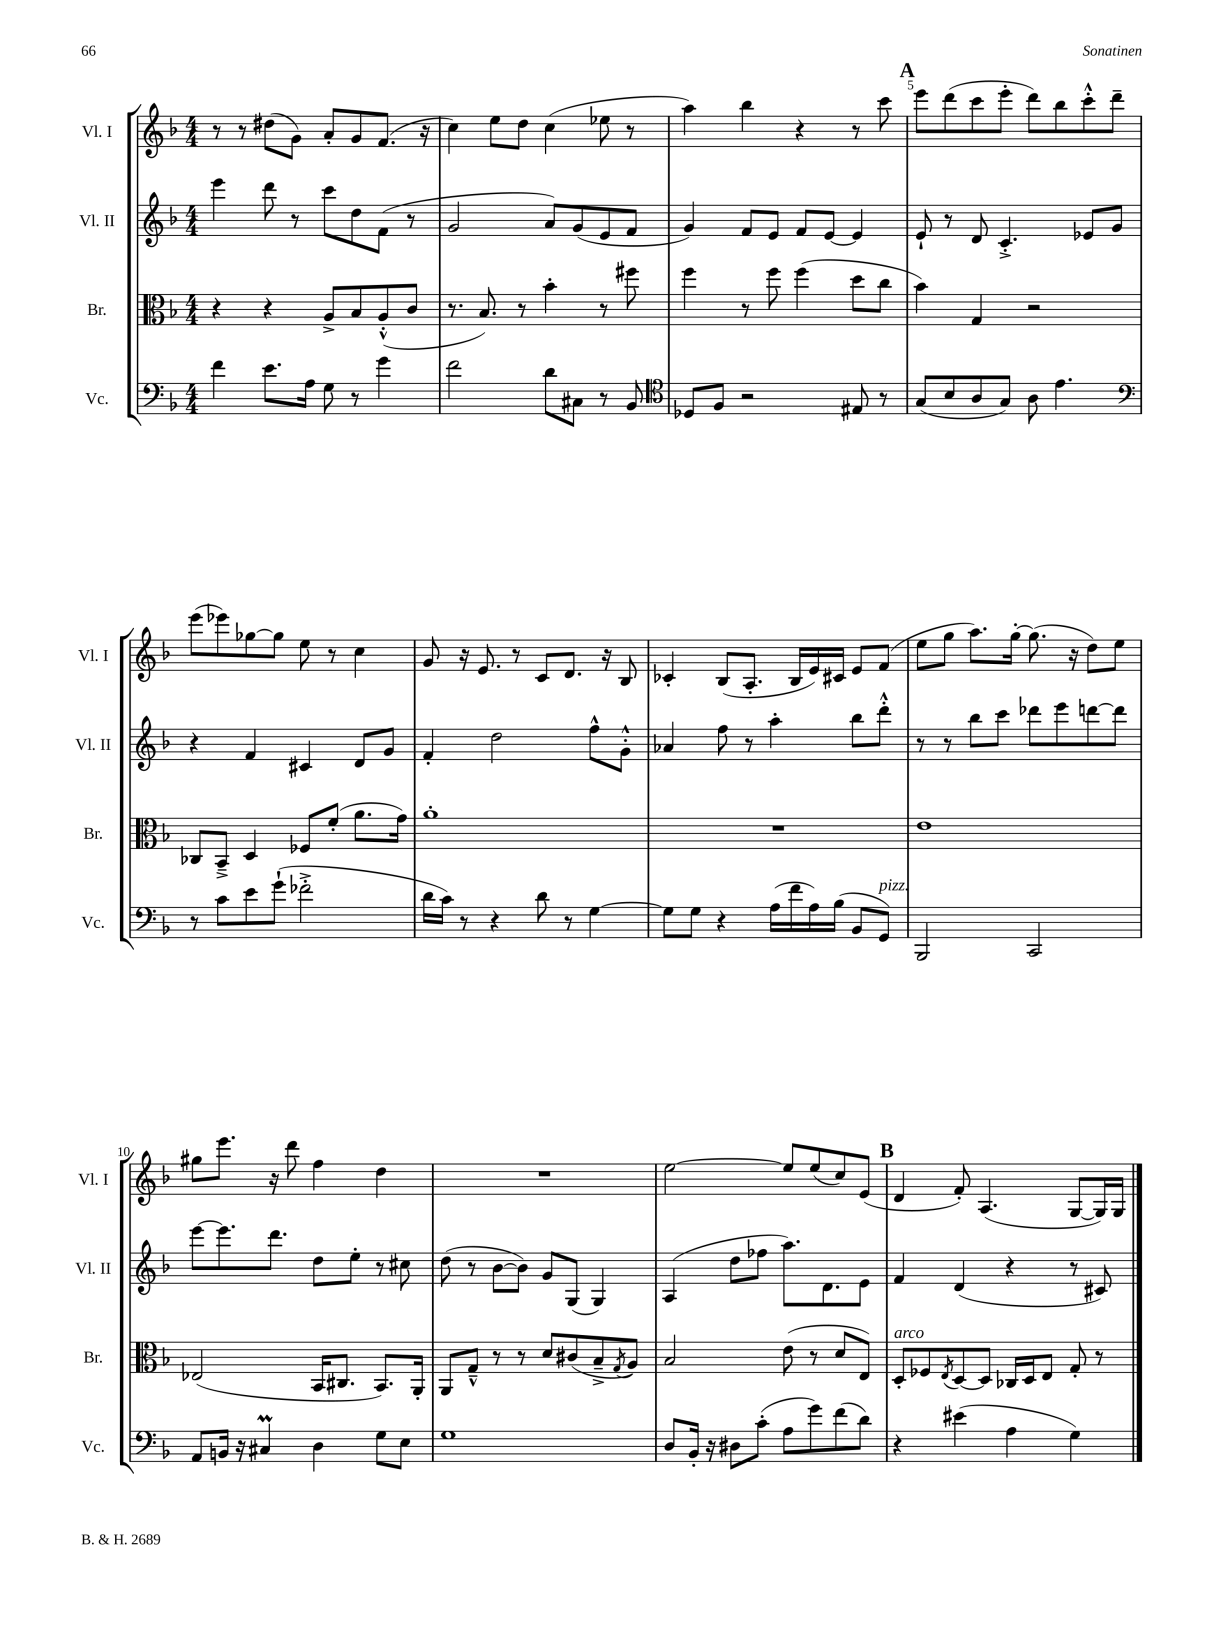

**kern	**kern	**kern	**kern
*part4	*part3	*part2	*part1
*staff4	*staff3	*staff2	*staff1
*I"Vc.	*I"Br.	*I"Vl. II	*I"Vl. I
*I'Vc.	*I'Br.	*I'Vl. II	*I'Vl. I
*clefF4	*clefC3	*clefG2	*clefG2
*k[b-]	*k[b-]	*k[b-]	*k[b-]
*M4/4	*M4/4	*M4/4	*M4/4
=2	=2	=2	=2
4f\	4r	4eee\	8r
.	.	.	8r
8.e\L	4r	8ddd\	(8dd#X\L
.	.	8r	8g\J)
16A\Jk	.	.	.
8G\	8A^/L	8ccc\L	8a'/L
8r	8B-/	8dd\	8g/
4g\	(8A'^^/	(8f\J	(8.f/J
.	8c/J	8r	.
.	.	.	16r
=3	=3	=3	=3
2f\	8.r	2g/	4cc\)
.	8.B-/)	.	.
.	.	.	8ee\L
.	8r	.	8dd\J
8d\L	4b-'\	8a/L)	(4cc\
8C#X\J	.	(8g/	.
8r	8r	8e/	8ee-X\
8BB-/	8ff#X\	8f/J	8r
=4	=4	=4	=4
*clefC4	*	*	*
8D-X/L	4ff\	4g/)	4aa\)
8F/J	.	.	.
2r	8r	8f/L	4bb-\
.	8ff\	8e/J	.
.	(4ff\	8f/L	4r
.	.	[8e/J	.
8E#X/	8dd\L	4e/]	8r
8r	8cc\J	.	8ccc\
!!LO:REH:place=s1:t=A
=5	=5	=5	=5
(8G/L	4b-\)	8e`/	8eee\L
8B-/	.	8r	(8ddd\
8A/	4G/	8d/	8ccc\
8G/J)	.	4.c'^/	8eee'\J
8A\	2r	.	8ddd\L)
4.e\	.	.	8bb-\
.	.	8e-X/L	8ccc'^^\
.	.	8g/J	8ddd~\J
!!LO:LB:g=z
=6	=6	=6	=6
*clefF4	*	*	*
8r	8C-X/L	4r	(8eee\L
8c\L	8BB-~^/J	.	8eee-X\)
8e\	4D/	4f/	[8gg-X\
(8g`\J	.	.	8gg-\J]
2f-X'^\	8F-X/L	4c#X/	8ee\
.	(8f'/J	.	8r
.	8.a\L	8d/L	4cc\
.	.	8g/J	.
.	16g\Jk)	.	.
=7	=7	=7	=7
16d\LL	1a'	4f'/	8g/
16c\JJ)	.	.	.
8r	.	.	16r
.	.	.	8.e/
4r	.	2dd\	.
.	.	.	8r
8d\	.	.	8c/L
8r	.	.	8.d/J
[4G\	.	8ff^^\L	.
.	.	.	16r
.	.	8g'^^\J	8B-/
=8	=8	=8	=8
8G\L]	1r	4a-X/	4c-X'/
8G\J	.	.	.
4r	.	8ff\	(8B-/L
.	.	8r	8.A'/J
(16A\LL	.	4aa'\	.
16f\	.	.	16B-/LL
16A\)	.	.	16e/)
(16B-\JJ	.	.	16c#X/JJ
8BB-/L	.	8bb-\L	8e/L
!LO:TX:a:i:t=pizz.	!	!	!
8GG/J)	.	8ddd'^^\J	(8f/J
=9	=9	=9	=9
2BBB-/	1e	8r	8ee\L
.	.	8r	8gg\J
.	.	8bb-\L	8.aa\L)
.	.	8ccc\J	.
.	.	.	[16gg'\Jk
2CC/	.	8ddd-X\L	(8.gg\]
.	.	8eee\	.
.	.	.	16r
.	.	[8dddn\	8dd\L)
.	.	8ddd\J]	8ee\J
!!LO:LB:g=z
=10	=10	=10	=10
8AA/L	(2E-X/	[8eee\L	8gg#X\L
16BBn/Jk	.	8.eee\]	8.eee\J
16r	.	.	.
4C#Xm/	.	.	.
.	.	8.ddd\J	16r
.	.	.	8ddd\
4D\	16BB-/KL	8dd\L	4ff\
.	8.C#X/J	.	.
.	.	8ee'\J	.
8G\L	8.BB-/L)	8r	4dd\
8E\J	.	8cc#X\	.
.	16AA'/Jk	.	.
=11	=11	=11	=11
1G	8AA/L	(8dd\	1r
.	8G~^^/J	8r	.
.	8r	[8b-\L	.
.	8r	8b-\J])	.
.	8d/L	8g/L	.
.	(8c#X/	(8G/J	.
.	8B-~^/	4G/)	.
.	8qG/	.	.
.	8A/J)	.	.
=12	=12	=12	=12
8D/L	2B-/	(4A/	[2ee\
16BB-'/Jk	.	.	.
16r	.	.	.
8D#X\L	.	8dd\L	.
(8c'\J	.	8ff-X\J	.
8A\L	(8e\	8.aa\L)	8ee/L]
8g\)	8r	.	(8ee/
.	.	8.d\	.
(8f\	8d/L	.	8cc/)
8d\J)	8E/J)	8e\J	(8e/J
!!LO:REH:place=s1:t=B
=13	=13	=13	=13
!	!LO:TX:a:i:t=arco	!	!
4r	8D'/L	4f/	4d/
.	8F-X/	.	.
.	8qE/	.	.
(4e#X\	[8D/	(4d/	8f'/)
.	8D/J]	.	(4.A/
4A\	16C-X/LL	4r	.
.	16D/J	.	.
.	8E/J	.	.
4G\)	8G'/	8r	[8G/L
.	8r	8c#X/)	16G/L])
.	.	.	16G/JJ
==	==	==	==
*-	*-	*-	*-
